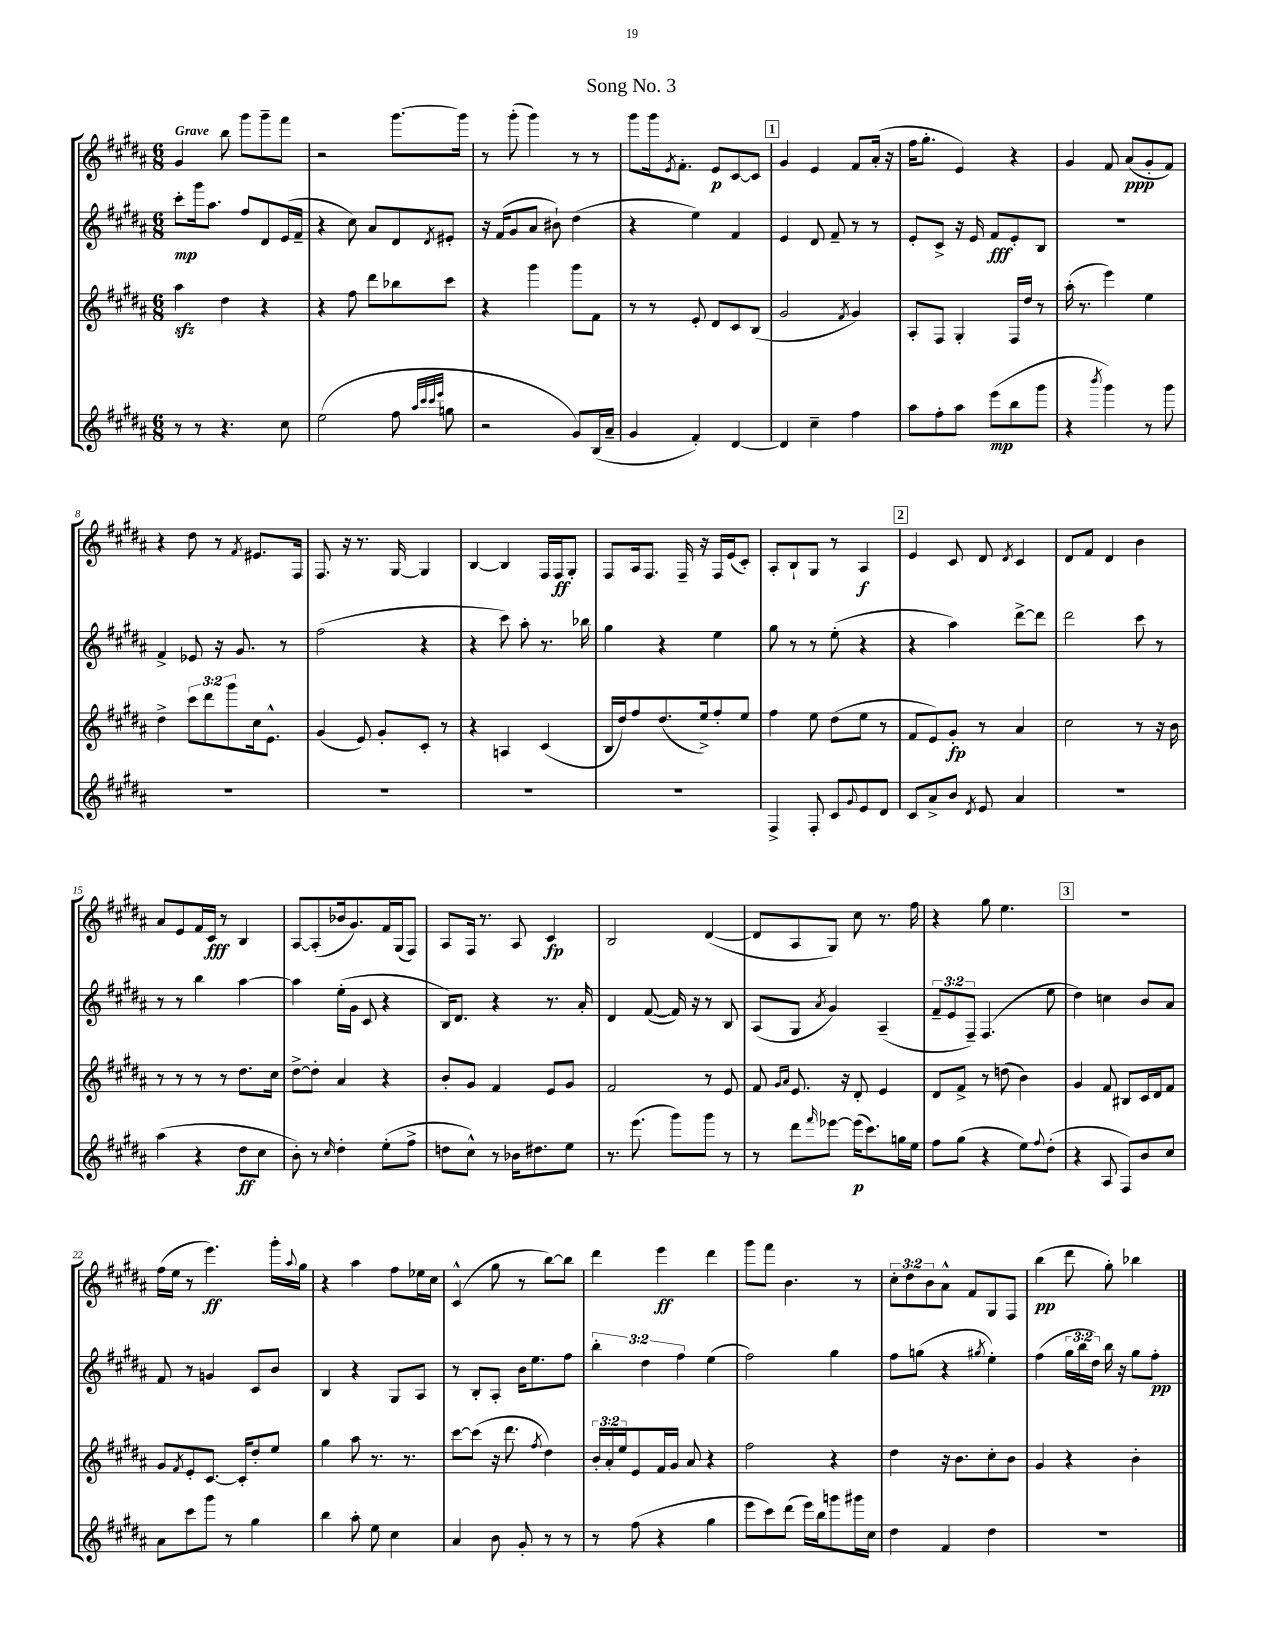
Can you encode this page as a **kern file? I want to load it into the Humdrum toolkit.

**kern	**kern	**kern	**kern
*staff4	*staff3	*staff2	*staff1
*clefG2	*clefG2	*clefG2	*clefG2
*k[f#c#g#d#a#]	*k[f#c#g#d#a#]	*k[f#c#g#d#a#]	*k[f#c#g#d#a#]
*M6/8	*M6/8	*M6/8	*M6/8
8r	4aa#	8ccc#'	4g#
8r	.	16ggg#	.
.	.	8.aa#	.
4.r	4dd#	.	8bb
.	.	8ff#	8ggg#
.	4r	8d#	8ggg#~
8cc#	.	(16e	8fff#
.	.	16f#~	.
=	=	=	=
(2ee	4r	4r	2r
.	8ff#	8cc#)	.
.	8ddd#	8a#	.
8ff#	8bb-	8d#	[8.ggg#
32qqaa#	.	.	.
32qqccc#	.	.	.
32qqccc#	.	.	.
32qqeee	.	8qd#	.
8gg	8ccc#	8e#'	.
.	.	.	16ggg#]
=	=	=	=
2r	4r	16r	8r
.	.	(16f#	.
.	.	8g#	(8ggg#'
.	4ggg#	8a#	4ggg#)
.	.	8b#`)	.
8g#)	8ggg#	(4dd#	8r
(16B	8f#	.	8r
16a#~	.	.	.
=	=	=	=
4g#	8r	4r	8ggg#
.	8r	.	16ggg#
.	.	.	8qe
.	.	.	8.f#'
4f#')	8e'	4ee)	.
.	8d#	.	8e
[4d#	8c#	4f#	[8c#
.	(8B	.	8c#]
=	=	=	=
4d#]	2g#	4e	4g#
4cc#~	.	8d#	4e
.	.	8f#~	.
.	8qf#	.	.
4ff#	4g#)	8r	8f#
.	.	8r	(16a#'
.	.	.	16r
=	=	=	=
8aa#	8A#'	8e'	16ff#
.	.	.	8.gg#'
8ff#'	8F#	8c#^	.
8aa#	4G#'	16r	4e)
.	.	16e	.
(8eee	.	8f#	.
8bb	16F#	8e'	4r
.	16dd#	.	.
8ggg#	8r	8B	.
=	=	=	=
4r	(16aa#'	2.r	4g#
.	8.r	.	.
8qbbb	.	.	.
4ggg#)	4eee)	.	8f#
.	.	.	(8a#
8r	4ee	.	8g#'
8ggg#	.	.	8f#)
=	=	=	=
2.r	4dd#^	4f#^	4r
.	12ccc#	8e-	8dd#
.	12ddd#	.	.
.	.	16r	8r
.	12ggg#	.	.
.	.	8.g#	.
.	.	.	8qf#
.	16cc#	.	8.e#
.	8.e^^	.	.
.	.	8r	.
.	.	.	16F#
=	=	=	=
2.r	(4g#	(2ff#	8.F#
.	.	.	16r
.	8e)	.	8.r
.	8g#'	.	.
.	.	.	[16G#
.	8c#'	4r	4G#]
.	8r	.	.
=	=	=	=
2.r	4r	4r	[4B
.	4A	8ccc#)	4B]
.	.	8aa#'	.
.	(4c#	8.r	16F#
.	.	.	16F#
.	.	.	8G#'
.	.	16bb-	.
=	=	=	=
2.r	16B	4gg#	8F#
.	16dd#)	.	.
.	8ff#	.	16A#
.	.	.	8.F#
.	(8.dd#	4r	.
.	.	.	16F#~
.	16ee^)	.	16r
.	8ff#'	4ee	16F#
.	.	.	(16e
.	8ee	.	8c#')
=	=	=	=
4F#^	4ff#	8gg#	8A#'
.	.	8r	8B`
8F#'	8ee	8r	8G#
8c#	(8dd#	(8ee'	8r
8qqg#	.	.	.
8e	8ee	4r	4A#
8d#	8r	.	.
=	=	=	=
8c#	8f#	4r	4e
8a#^	8e)	.	.
8b	8g#'	4aa#)	8c#
8qd#	.	.	.
8e	8r	.	8d#
.	.	.	8qd#
4a#	4a#	[8ddd#^	4c#
.	.	8ddd#]	.
=	=	=	=
2.r	2cc#	2ddd#	8d#
.	.	.	8f#
.	.	.	4d#
.	8r	8ccc#	4b
.	16r	8r	.
.	16b	.	.
=	=	=	=
(4aa#	8r	8r	8a#
.	8r	8r	8e
4r	8r	4bb	16f#
.	.	.	16c#
.	8r	.	8r
8dd#	8.dd#	[4aa#	4B
8cc#	.	.	.
.	16cc#	.	.
=	=	=	=
8b')	[8dd#^	4aa#]	[8A#
8r	8dd#']	.	(8A#']
16qqcc#	.	.	.
4dd#'	4a#	(16ee'	16b-
.	.	16g#	8.g#)
.	.	8c#	.
(8ee'	4r	4r	16f#
.	.	.	(16G#
8ff#^	.	.	8F#)
=	=	=	=
8dd	8b'	16B)	8A#
.	.	8.d#	.
8cc#^^)	8g#	.	16F#
.	.	.	8.r
8r	4f#	4r	.
16b-	.	.	8A#
8.dd#	.	.	.
.	8e	8.r	4c#
8ee	8g#	.	.
.	.	16a#'	.
=	=	=	=
8.r	2f#	4d#	2B
(8.eee	.	.	.
.	.	([8f#	.
8ggg#)	.	16f#])	.
.	.	16r	.
8ggg#	8r	8r	([4d#
8r	8e	8B	.
=	=	=	=
8r	8f#	(8A#	8d#]
.	16qqg#	.	.
.	16qqa#	.	.
8ddd#	8.e	8G#	8A#
16qqfff#	.	8qa#	.
[8eee-	.	4g#)	8G#)
.	16r	.	.
(16eee-]	8d#'	.	8cc#
8.ccc#)	.	.	.
.	4e	(4A#~	8.r
16gg	.	.	.
16ee	.	.	16ff#
=	=	=	=
8ff#	8d#	12f#~	4r
.	.	12e	.
(8gg#	8f#^	.	.
.	.	12F#~)	.
4r	8r	(4.F#	8gg#
.	(8dd	.	4.ee
8ee)	4b)	.	.
8qqff#	.	.	.
(8dd#'	.	8ee	.
=	=	=	=
4r	4g#	4dd#)	2.r
8A#	8f#	4cc	.
8F#)	8B#	.	.
8b	16c#	8b	.
.	16d#	.	.
8cc#	8f#	8a#	.
=	=	=	=
8a#	8g#	8f#	(16ff#
.	.	.	16ee
.	8qf#	.	.
8ccc#	8e'	8r	8r
8ggg#	[8.c#	4g	4.eee)
8r	.	.	.
.	16c#']	.	.
4gg#	8dd#'	8c#	.
.	8ee	8b	16ggg#'
.	.	.	8qqaa#
.	.	.	16gg#
=	=	=	=
4bb	4gg#	4B	4r
8aa#'	8aa#	4r	4aa#
8ee	8.r	.	.
4cc#	.	8G#	8ff#
.	8.r	.	.
.	.	8A#	16ee-
.	.	.	16cc#
=	=	=	=
4a#	[8ccc#	8r	(4c#^^
.	(8ccc#]	8B'	.
8b	16r	8A#'	8gg#
.	8.ddd#	.	.
8g#'	.	16b	8r
.	.	8.ee	.
.	8qff#	.	.
8r	4dd#)	.	[8bb)
8r	.	8ff#	8bb]
=	=	=	=
8r	24b'	6bb'	4ddd#
.	24a#'	.	.
.	24ee	.	.
(8ff#	8e	.	.
.	.	6dd#	.
4r	16f#	.	4eee
.	16g#	.	.
.	.	6ff#	.
.	8a#	.	.
4gg#	4r	(4ee	4ddd#
=	=	=	=
8eee	2ff#	2ff#)	8ggg#
8ccc#)	.	.	8fff#
(8ddd#	.	.	4.b
16eee)	.	.	.
16bb	.	.	.
8ggg	4r	4gg#	.
16ggg#	.	.	8r
16cc#	.	.	.
=	=	=	=
4dd#	4dd#	8ff#	12cc#'
.	.	.	12dd#
.	.	(8gg	.
.	.	.	12b
4f#	16r	4r	8a#^^
.	8.b	.	.
.	.	.	8f#
.	.	8qgg#	.
4dd#	8cc#'	4ee')	8G#
.	8b	.	8F#
=	=	=	=
2.r	4g#	(4ff#	(4bb
.	4r	24gg#	8ddd#
.	.	24bb	.
.	.	24dd#)	.
.	.	16bb	8gg#')
.	.	16r	.
.	4b'	8gg#	4bb-
.	.	8ff#'	.
==	==	==	==
*-	*-	*-	*-
